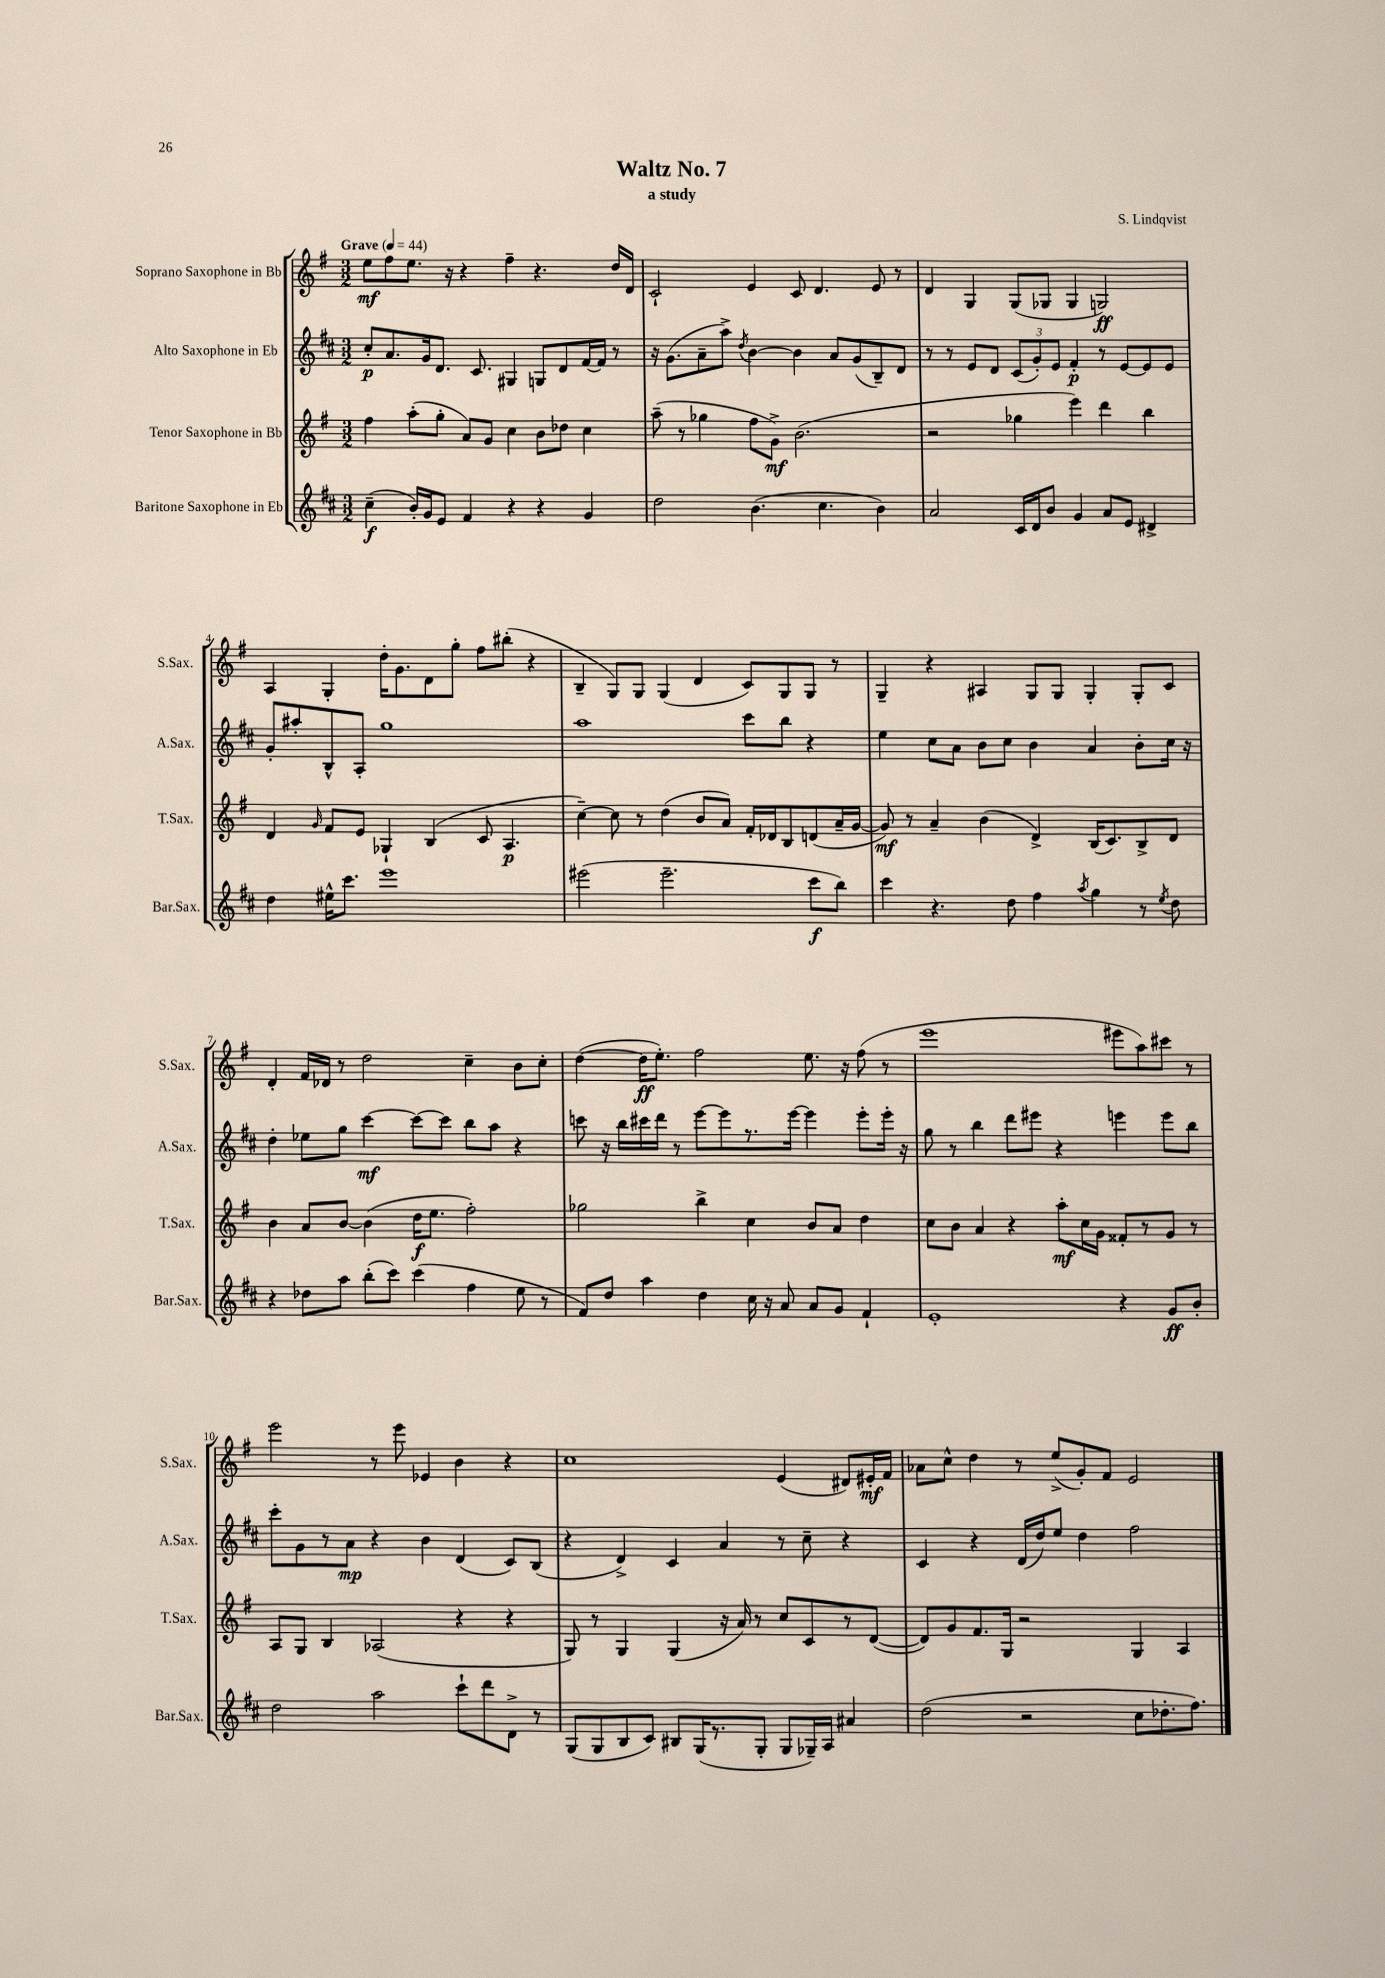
\header { title = "Waltz No. 7" composer = "S. Lindqvist" subtitle = "a study" }
<<
\new StaffGroup <<
\new Staff = "s0" \with { instrumentName = "Soprano Saxophone in Bb" shortInstrumentName = "S.Sax." } {
    \clef treble \key g \major \numericTimeSignature \time 3/2 \tempo "Grave" 4 = 44
    \autoBeamOff e''8[\mf fis''8 e''8.] r16 r4 fis''4-- r4. d''16[ d'16] |
    c'2-! e'4 c'8 d'4. e'8 r8 |
    d'4 g4 g8[( ges8] ges4 g2\ff) |
    a4 g4-. d''16[-. g'8. d'8 g''8]-. fis''8[ bis''8]-.( r4 |
    b4-- g8[) g8] g4( d'4 c'8[) g8 g8] r8 |
    g4-- r4 ais4 g8[ g8] g4-. g8[-. c'8] |
    d'4-. fis'16[ des'16] r8 d''2 c''4-- b'8[ c''8]-. |
    d''4~( d''16[\ff e''8.]-.) fis''2 e''8. r16 fis''8( r8 |
    e'''1 eis'''8[ a''8) cis'''8] r8 |
    e'''2 r8 e'''8 ees'4 b'4 r4 |
    c''1 e'4( dis'8[) eis'16-.\mf fis'16] |
    aes'8[ c''8]-^ d''4 r8 e''8[->( g'8-.) fis'8] e'2 \bar "|." |
}
\new Staff = "s1" \with { instrumentName = "Alto Saxophone in Eb" shortInstrumentName = "A.Sax." } {
    \clef treble \key d \major \numericTimeSignature \time 3/2
    \autoBeamOff cis''8[-.\p a'8. g'16 d'8.] cis'8. gis4 g8[ d'8 fis'16~ fis'16] r8 |
    r16 g'8.[( a'8-- a''8]->) \acciaccatura { d''8 } b'4~ b'4 a'8[ g'8( b8--) d'8] |
    r8 r8 e'8[ d'8] \tuplet 3/2 { cis'8[( g'8-.) e'8] } fis'4-.\p r8 e'8[~ e'8 e'8] |
    g'8[-. ais''8-. b8-^ a8]-. g''1 |
    a''1 cis'''8[ b''8] r4 |
    e''4 cis''8[ a'8] b'8[ cis''8] b'4 a'4 b'8[-. cis''16] r16 |
    d''4-. ees''8[ g''8] cis'''4~\mf cis'''8[~ cis'''8] b''8[ a''8] r4 |
    c'''8 r16 b''16[ cis'''16 d'''16] r8 e'''8[~ e'''8 r8. e'''16]~ e'''4 e'''8[-. e'''16]-. r16 |
    g''8 r8 b''4 d'''8[ eis'''8] r4 e'''4 e'''8[ b''8] |
    cis'''8[-. g'8 r8 a'8]\mp r4 b'4 d'4( cis'8[) b8]( |
    r4 d'4->) cis'4 a'4 r8 cis''8-- r4 |
    cis'4 r4 d'16[( d''16) e''8] d''4 fis''2 \bar "|." |
}
\new Staff = "s2" \with { instrumentName = "Tenor Saxophone in Bb" shortInstrumentName = "T.Sax." } {
    \clef treble \key g \major \numericTimeSignature \time 3/2
    \autoBeamOff fis''4 a''8[-.( g''8]-. a'8[) g'8] c''4 b'8[ des''8] c''4 |
    a''8--( r8 ges''4 fis''8[ g'8]->\mf) b'2.( |
    r2 ges''4 e'''4) d'''4 b''4 |
    d'4 \grace { g'16 } fis'8[ e'8] ges4-! b4( c'8 a4.\p |
    c''4~--) c''8 r8 d''4( b'8[ a'8]) fis'16[-. des'16 b8 d'8( a'16-- g'16]~ |
    g'8\mf) r8 a'4-- b'4( d'4->) b16[( c'8.) b8-> d'8] |
    b'4 a'8[ b'8]~ b'4( d''16[\f e''8.] fis''2-.) |
    ges''2 b''4-> c''4 b'8[ a'8] d''4 |
    c''8[ b'8] a'4 r4 a''8[-.\mf c''16 g'16] fisis'8[-. r8 g'8] r8 |
    a8[ g8] b4 aes2( r4 r4 |
    g8) r8 g4 g4( r16 a'16) r8 c''8[ c'8 r8 d'8]~( |
    d'8[) g'8 fis'8. g16] r2 g4 a4 \bar "|." |
}
\new Staff = "s3" \with { instrumentName = "Baritone Saxophone in Eb" shortInstrumentName = "Bar.Sax." } {
    \clef treble \key d \major \numericTimeSignature \time 3/2
    \autoBeamOff cis''4--\f( b'16[-.) g'16 e'8] fis'4 r4 r4 g'4 |
    d''2 b'4.( cis''4. b'4) |
    a'2 cis'16[ d'16 b'8] g'4 a'8[ e'8] dis'4-> |
    d''4 eis''16[-^ cis'''8.] e'''1 |
    eis'''2( eis'''2.-- cis'''8[\f b''8]) |
    cis'''4 r4. d''8 fis''4 \acciaccatura { a''8 } g''4 r8 \acciaccatura { e''8 } d''8 |
    r4 des''8[ a''8] b''8[-.( cis'''8]) cis'''4( fis''4 e''8 r8 |
    fis'8[) d''8] a''4 d''4 cis''16 r16 a'8 a'8[ g'8] fis'4-! |
    e'1-. r4 g'8[\ff b'8]-. |
    d''2 a''2 cis'''8[-! d'''8 d'8]-> r8 |
    g8[( g8 b8 cis'8]) bis8[ g16( r8. g8]-. g8[ ges16--) a16] ais'4 |
    d''2( r2 cis''8[ des''8.-. fis''8.]) \bar "|." |
}
>>
>>
